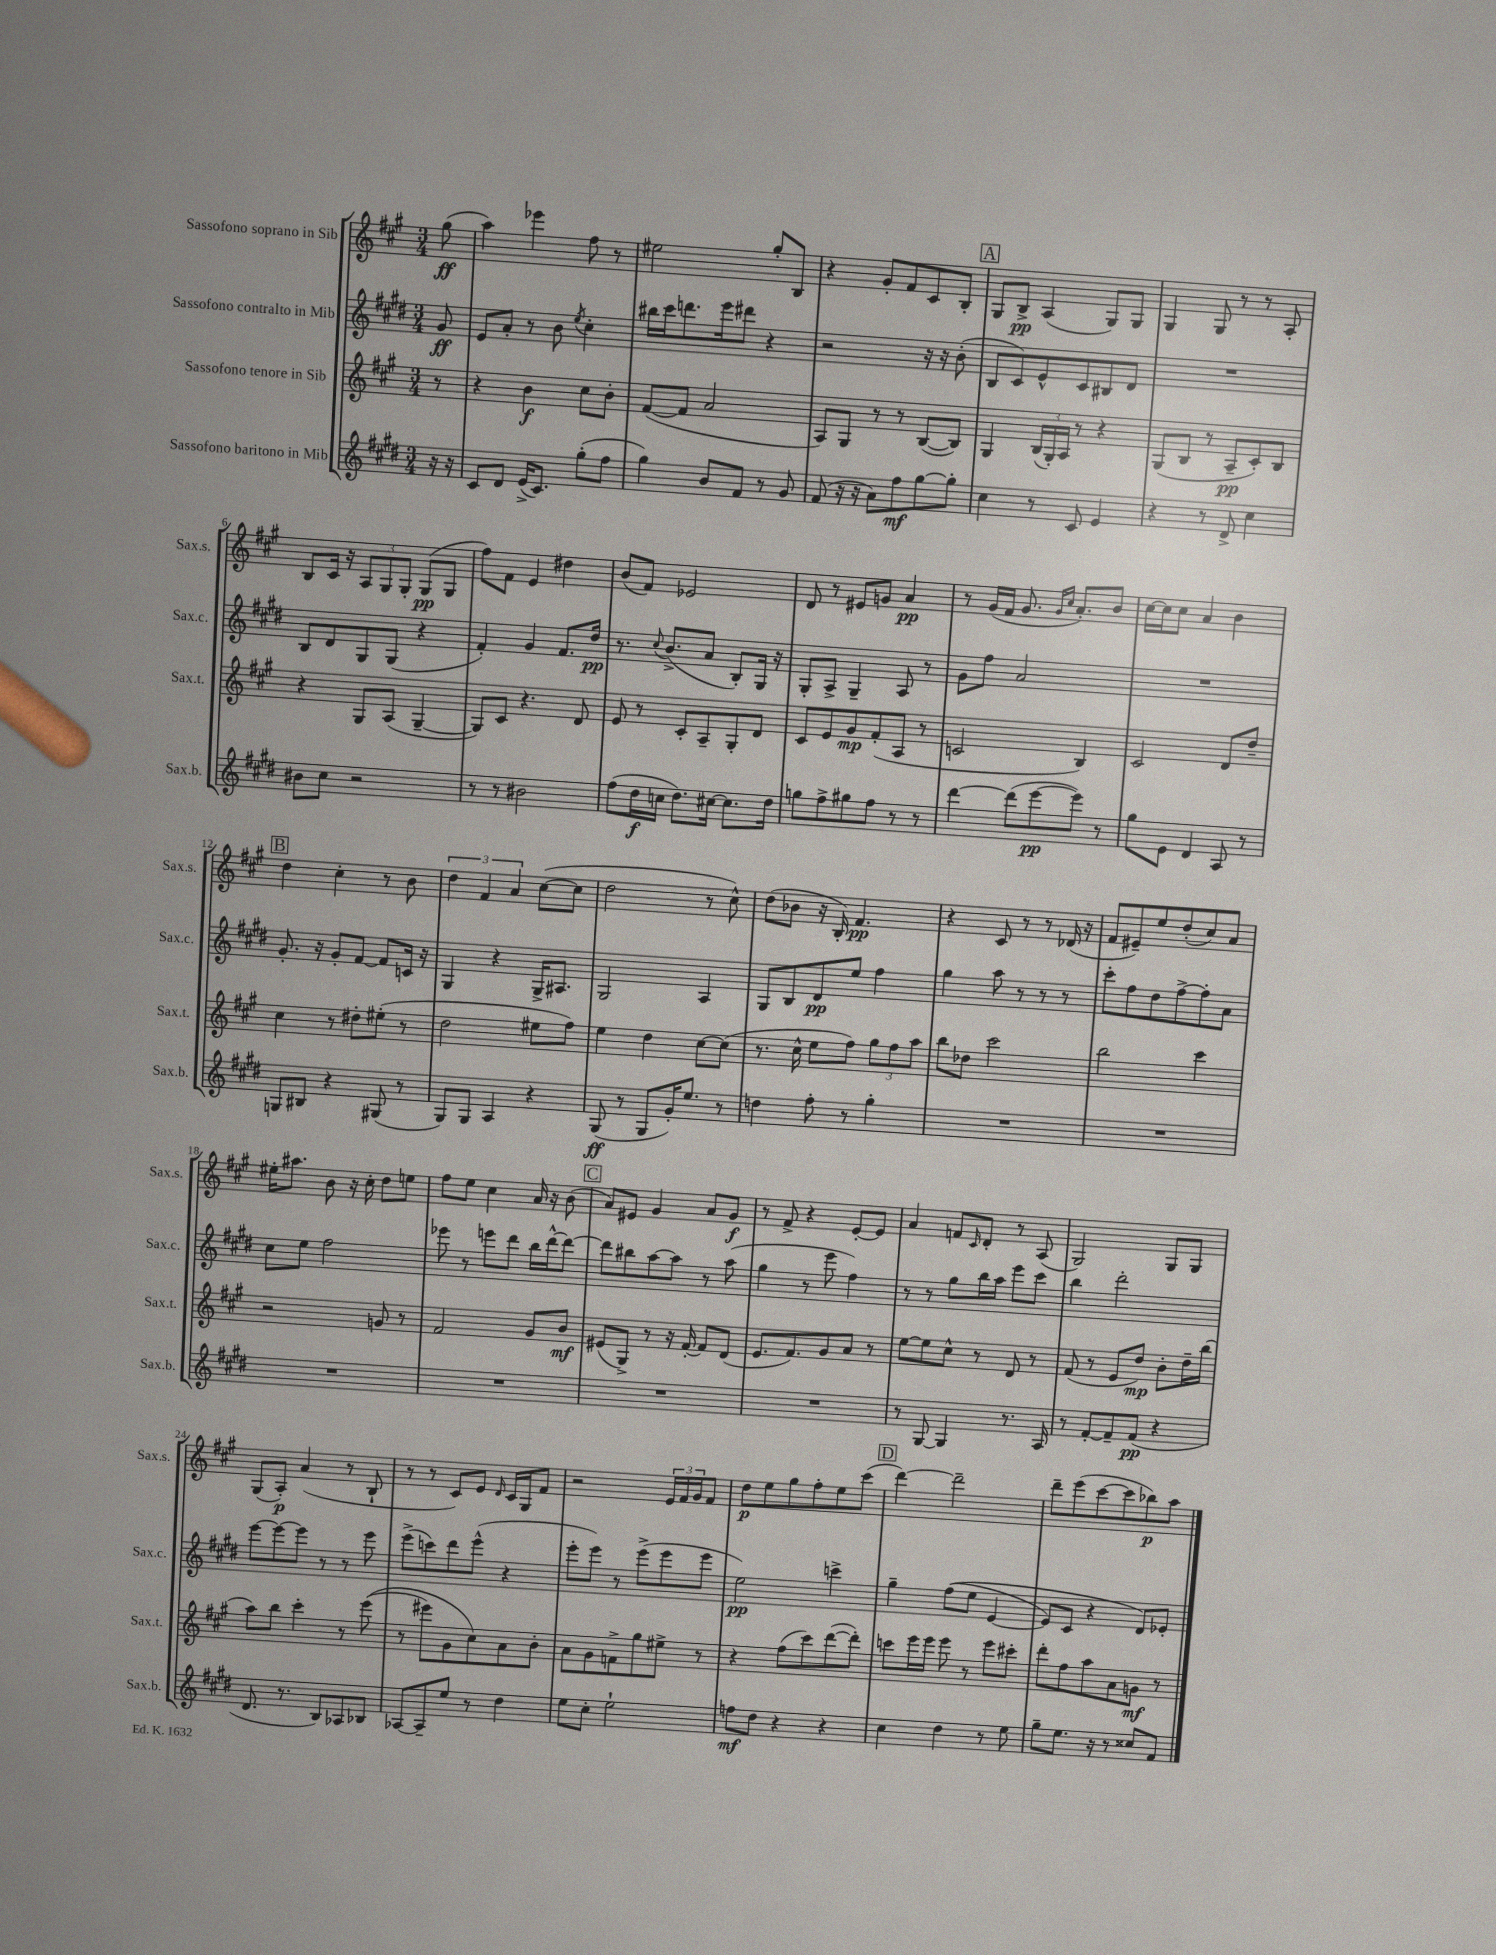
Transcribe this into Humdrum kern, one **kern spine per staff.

**kern	**kern	**kern	**kern
*staff4	*staff3	*staff2	*staff1
*clefG2	*clefG2	*clefG2	*clefG2
*k[f#c#g#d#]	*k[f#c#g#]	*k[f#c#g#d#]	*k[f#c#g#]
*M3/4	*M3/4	*M3/4	*M3/4
16r	8r	8g#	(8gg#
16r	.	.	.
=	=	=	=
8c#	4r	8e	4aa)
8d#	.	8a'	.
(16e^	4b	8r	4eee-
8.c#)	.	.	.
.	.	8b	.
.	.	8qee	.
(8gg#'	8cc#	4cc#'	8ff#
8ff#	8b'	.	8r
=	=	=	=
4gg#)	([8f#	16bb#	2ee#
.	.	16ccc#	.
.	8f#]	8.ddd	.
8b	2a	.	.
.	.	16eee	.
8f#	.	8ddd#	.
8r	.	4r	8gg#'
8g#	.	.	8B
=	=	=	=
(8f#	8A)	2r	4r
16r	8G#	.	.
16r	.	.	.
8a)	8r	.	8g#'
8ff#	8r	.	8f#
[8gg#	([8B	16r	8c#
.	.	16r	.
8gg#']	8B])	(8b'	8B'
=	=	=	=
4cc#	4G#	8B	8G#
.	.	8c#)	8B^
8r	(24B	8e^^	(4A
.	24G#')	.	.
.	24A	.	.
8c#	8r	8c#	.
4e	4r	8B#	8G#)
.	.	8d#	8G#
=	=	=	=
4r	(8G#	2.r	4G#
.	8B	.	.
8r	8r	.	8G#
8d#^	8A~	.	8r
4cc#	8c#')	.	8r
.	8B	.	8A'
=	=	=	=
8b#	4r	8B	8B
8cc#	.	8d#	16c#
.	.	.	16r
2r	8G#	8G#	12A
.	.	.	12G#
.	(8A	(8G#	.
.	.	.	12G#'
.	[4G#~	4r	(8G#
.	.	.	8G#
=	=	=	=
8r	8G#])	4f#')	8ff#)
8r	8c#	.	8f#
2b#	4.r	4g#	4e
.	.	8.f#	4dd#
.	8d	.	.
.	.	16dd#	.
=	=	=	=
(8ff#	8e	8.r	(8b
16dd#	8r	.	8f#)
.	.	8qqcc#	.
16cc	.	(8.b^	.
8.dd#)	8c#'	.	2e-
.	8A~	8a	.
[16cc#	.	.	.
8.cc#]	8G#'	8B')	.
.	8d	16G#	.
16dd#	.	16r	.
=	=	=	=
8gg	8c#	8G#'	8d
8ff#^	8e	8A^	8r
8gg#	8g#	4G#~	8e#
8ff#	(8f#'	.	8g
8r	8A	8A	4a
8r	8r	8r	.
=	=	=	=
[4ddd#	2c	8g#	8r
.	.	8ff#	(16g#
.	.	.	16f#
(8ddd#]	.	2a	8.g#
[8eee	.	.	.
.	.	.	16qqg#
.	.	.	16qqcc#
.	.	.	8.a')
8eee])	4B)	.	.
8r	.	.	8b
=	=	=	=
8gg#	2c#	2.r	[16cc#
.	.	.	16cc#]
8e	.	.	8cc#
4d#	.	.	4a
8A	8d	.	4b
8r	8dd~	.	.
=	=	=	=
8G	4cc#	8.g#'	4dd
8B#	.	.	.
.	.	16r	.
4r	8r	8g#'	4cc#'
.	8dd#'	[8f#	.
(8G#	(8ee#'	8f#]	8r
8r	8r	16c	8b
.	.	16r	.
=	=	=	=
8G#)	2dd	4G#	6dd
8G#	.	.	.
.	.	.	6f#
4A	.	4r	.
.	.	.	6a
4r	8ee#	16G#^	([8cc#
.	.	8.A#	.
.	8ff#)	.	8cc#]
=	=	=	=
(8G#	4ee	2G#	2dd
8r	.	.	.
8G#	4dd	.	.
16g#')	.	.	.
8.ee	.	.	.
.	[8cc#	4A	8r
8r	(8cc#]	.	8cc#^^)
=	=	=	=
4dd	8.r	8G#	(8dd
.	.	8B	8b-
.	16cc#^^	.	.
8ff#'	8ee	8d#	16r
.	.	.	16B')
8r	8ff#)	8ee	4.f#
4gg#'	12gg#	4ff#	.
.	12ff#	.	.
.	12aa	.	.
=	=	=	=
2.r	8bb	4gg#	4r
.	8dd-	.	.
.	2ccc#	8aa	8c#
.	.	8r	8r
.	.	8r	8r
.	.	8r	(16d-
.	.	.	16r
=	=	=	=
2.r	2bb	8ccc#'	8f#
.	.	8ff#	8e#~)
.	.	8dd#	8ee
.	.	[8ff#^	(8dd'
.	4ccc#	8ff#']	8cc#)
.	.	8a	8a
=	=	=	=
2.r	2r	8cc#	16ee#'
.	.	.	8.aa#
.	.	8ee	.
.	.	2ff#	8b
.	.	.	16r
.	.	.	16cc#'
.	8g	.	8dd
.	8r	.	8ee
=	=	=	=
2.r	2f#	8eee-	8ff#
.	.	8r	8ee
.	.	8eee	4cc#
.	.	8ddd#	.
.	8g#	16bb	16a
.	.	[16ddd#^^	16r
.	8b	8ddd#_	(8b
=	=	=	=
2.r	(8e#	8ddd#]	8a)
.	8G#^)	8bb#	8e#
.	8r	[8aa	4g#
.	16r	8aa]	.
.	[16f#'	.	.
.	8f#]	8r	8a
.	(8d	(8aa	8g#
=	=	=	=
2.r	8.e	4gg#	8r
.	.	.	8f#^
.	8.f#)	.	.
.	.	8r	4r
.	8g#	8eee	.
.	8a	4ff#)	[8e'
.	8r	.	8e]
=	=	=	=
8r	[8ee	8r	4a
[8G#	8ee]	8r	.
4G#]	8cc#^^	8gg#	8f
.	.	.	16qqc#
.	8r	16bb	8d'
.	.	16aa	.
8.r	8d	8eee	8r
.	8r	8ccc#	(8A
16A	.	.	.
=	=	=	=
8r	(8f#	4bb	2G#)
[8f#'	8r	.	.
8f#~]	8e	2ddd#'	.
(8f#	8dd)	.	.
4r	8b'	.	8G#
.	16dd~	.	8G#
.	(16bb	.	.
=	=	=	=
8.d#	8aa)	[8eee	(8G#
.	8bb	8eee_	8A')
8.r	.	.	.
.	4ccc#'	8eee]	(4a
8B)	.	8r	.
8A-	8r	8r	8r
8B-	&((8eee	8eee	8B`
=	=	=	=
[8A-	8r	(8eee^	8r
8A-~]	8eee#)	8ccc)	8r
8ee	8g#	8ddd#	8c#)
8r	8cc#&)	(8eee^^	8e
.	.	.	16qqd
4dd#	8a	4r	16c#
.	.	.	16G#
.	8b'	.	8f#
=	=	=	=
8ee	8a	8eee'	2r
8cc#'	8g#	8eee)	.
2ee`	8f^	8r	.
.	8gg#	(8eee^	.
.	8ee#^	8eee	24e
.	.	.	24f#
.	.	.	24g#
.	8r	8eee	8f#
=	=	=	=
8ff	4r	2ee)	8dd
8dd#	.	.	8ee
4r	(8ff#	.	8gg#
.	8ccc#)	.	8ff#'
4r	([8ddd	4ccc^	8ee
.	8ddd'])	.	(8ccc#
=	=	=	=
4cc#	8ccc	4gg#~	[4ddd)
.	16eee	.	.
.	16eee	.	.
4dd#	8eee	&((8ff#	2ddd~]
.	8r	8ee	.
8r	8eee	[4e	.
8ee	8ccc#'	.	.
=	=	=	=
8gg#~	8ddd'	8e])	8ddd~
8.ee	8ff#	8c#	(8eee
.	8aa	4r	[8ccc#
16r	.	.	.
8r	8a	.	8ccc#]
8cc##	8g	8d#&)	8bb-)
8f#	8r	8e-'	8aa
==	==	==	==
*-	*-	*-	*-
